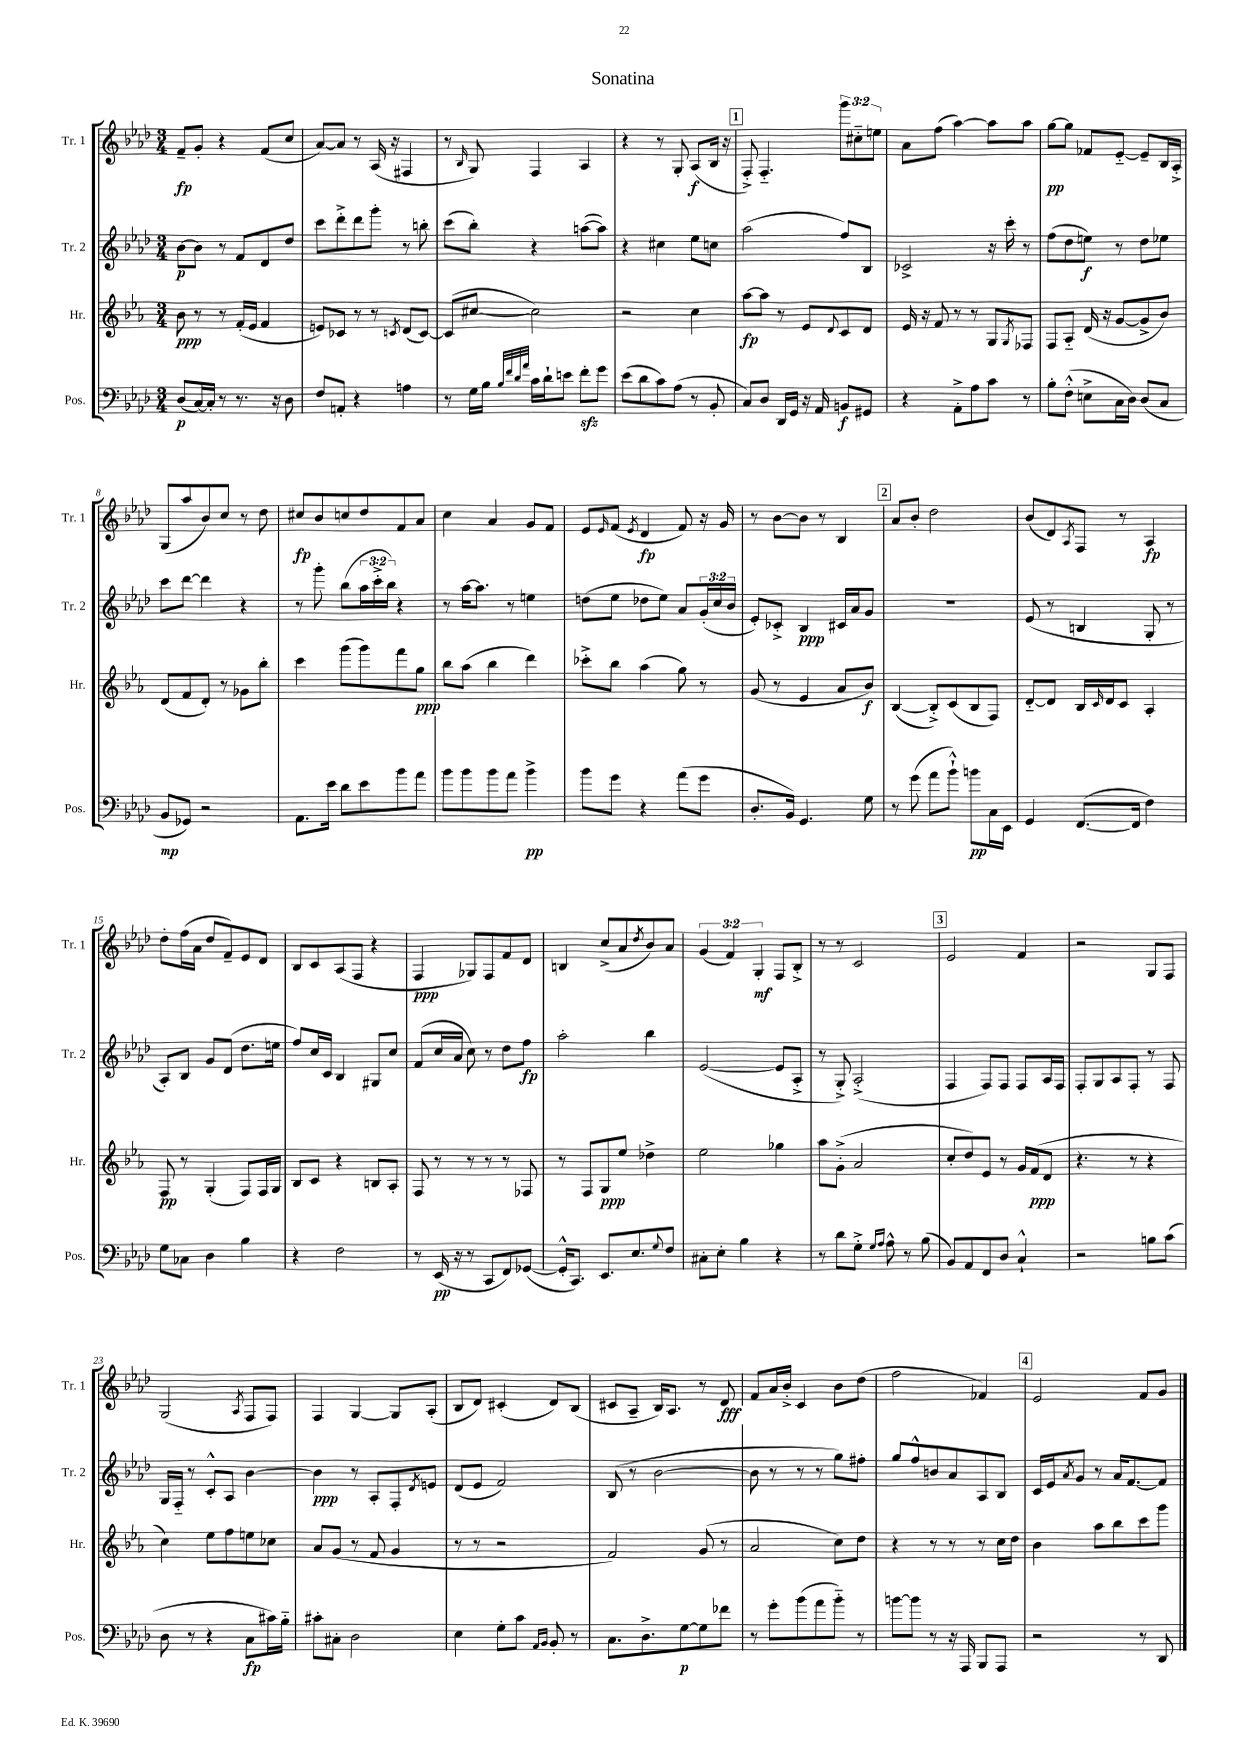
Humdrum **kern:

**kern	**kern	**kern	**kern
*staff4	*staff3	*staff2	*staff1
*clefF4	*clefG2	*clefG2	*clefG2
*k[b-e-a-d-]	*k[b-e-a-]	*k[b-e-a-d-]	*k[b-e-a-d-]
*M3/4	*M3/4	*M3/4	*M3/4
(8D-/L	8b-\	[8b-\L	8f~/L
[16C/L)	8r	8b-\]J	8g'/J
16C'/]JJ	.	.	.
8r	8r	8r	4r
8.r	(16f'/LL	8f/L	.
.	16e-/JJ	.	.
.	4f/	8d-/	(8f/L
16r	.	.	.
8D-\	.	8dd-/J	8cc/J
=	=	=	=
8F/L	8e/L)	8ccc\L	[8a-/L)
8AA'/J	8c-/J	8ddd-'^\	8a-/]J
4r	8r	8ddd-\	8r
.	8r	8ggg'\J	(16A-/
.	.	.	16r
.	8qc/	.	.
4A\	(8d/L	8r	4F#/
.	[8c/J)	8bb'\	.
=	=	=	=
8r	(8c/]L	(8ccc\L	8r
.	.	.	16qqB-/
16G\LL	[8cc#/J	8bb-'\J)	8G/)
16B-\JJ	.	.	.
32qqB-/LLL	.	.	.
32qqf/	.	.	.
32qqd-/	.	.	.
32qqa-/JJJ	.	.	.
16c\LL	2cc#\])	4r	4F/
16d-`\J	.	.	.
8e\J	.	.	.
8f'\L	.	([8aa\L	4A-/
8g\J	.	8aa\]J)	.
=	=	=	=
(8e-\L	2r	4r	4r
8d-\	.	.	.
8c\)	.	4cc#\	8r
(8A-\J	.	.	8G'/
8r	4cc\	8ee-\L	(8A-/L
8BB-'/	.	8cc\J	16B-/Jk
.	.	.	16r
=	=	=	=
8C/L)	[8aa-\L	(2aa-\	8F'^/)
8D-/J	8aa-\]J	.	4.F'~/
16DD-/LL	8r	.	.
16GG/JJ	.	.	.
16r	8e-/L	.	.
16AA-/	.	.	.
.	8qqd/	.	.
8BB/L	8c/	8ff/L)	12ggg\L
.	.	.	12cc#'~\
8GG#/J	8d/J	8B-/J	.
.	.	.	12ee\J
=	=	=	=
4r	16e-/	2c-^/	8a-\L
.	16r	.	.
.	8f/	.	(8ff\J
8AA-'^\L	8r	.	[4aa-\)
8A-\	8r	.	.
8c\J	8G/L	16r	8aa-\]L
.	.	16ccc'\	.
.	8qG/	.	.
8r	8F-/J	8r	8aa-\J
=	=	=	=
8B-'\L	8F/L	(8ff\L	[8gg\L
(8F'^^\J	8A-'~/J	8dd-\	8gg\]J
8E^\L	(16d/	8ee\J)	8f-/L
.	16r	.	.
16C\L	[8g/L	8r	[8e-'~/J
16D-\JJ)	.	.	.
(8D-/L	8g^/]	8dd-\L	8e-~/]L
8C/J	8b-/J)	8ee-\J	16B-/L
.	.	.	16A-'^/JJ
=	=	=	=
8BB-/L	(8d/L	8ccc\L	(8G/L
8GG-/J)	8f/	[8ddd-\J	8aa-/
2r	8d'/J)	4ddd-\]	8b-/)
.	8r	.	8cc/J
.	8g-\L	4r	8r
.	8bb-'\J	.	8dd-\
=	=	=	=
8.AA-\L	4ccc\	8r	8cc#/L
.	.	8ggg'\	8b-/
16e-\Jk	.	.	.
8d-\L	(8ggg\L	(8bb-\L	8cc/
8e-\	8ggg\)	24aa-\L	8dd-/
.	.	24ccc'^\	.
.	.	24bb-\JJ)	.
8b-\	8fff\	4r	8f/
8a-\J	8gg\J	.	8a-/J
=	=	=	=
8b-\L	8bb-\L	8r	4cc\
8b-\	(8aa-\J	[16aa-\LK	.
.	.	8.aa-\]J	.
8b-\	4bb-\	.	4a-/
8a-\J	.	8r	.
4b-^\	4ddd\)	4ee\	8g/L
.	.	.	8f/J
=	=	=	=
8b-\L	8ccc-'^\L	(8dd\L	8e-/L
.	.	.	16qqe-/
8g\J	8bb-\J	8ee-\J	(8f/J
.	.	.	8qe-/
4r	(4aa-\	8dd-\L	4d-/
.	.	8ee-\J)	.
(8a-\L	8gg\)	8a-/L	8f/)
8g\J	8r	(24g'/L	16r
.	.	24cc/	.
.	.	.	16g/
.	.	24b-/JJ	.
=	=	=	=
8.D-'/L	(8g/	8e-'/L)	8r
.	8r	8c-'^/J	[8b-\L
16BB-/Jk)	.	.	.
4.GG/	4e-/	4B-/	8b-\]J
.	.	.	8r
.	8a-/L	16c#/LL	4B-/
.	.	16a-/J	.
8G\	8b-/J)	8g/J	.
=	=	=	=
8r	([4B-/	2.r	8a-/L
(8g\	.	.	8b-'/J
8a-\L	8B-'^/]L)	.	2dd-\
8b-`^^\J)	(8c/	.	.
8b\L	8B-/	.	.
16C\L	8F/J)	.	.
16EE-\JJ	.	.	.
=	=	=	=
4GG/	[8d'~/L	(8e-/	(8b-/L
.	8d/]J	8r	8d-/)
.	.	.	8qA-/
([8.FF/L	16B-/LL	4B/	8F/J
.	16qqc/	.	.
.	16d/J	.	.
.	8c/J	.	8r
16FF/]Jk	.	.	.
4F\)	4A-'/	8G'/	4A-/
.	.	8r	.
=	=	=	=
8G\L	8F/	8A-'/L)	8dd-'\L
8C-\J	8r	8B-/J	(16ff\L
.	.	.	16a-\JJ
4D-\	(4G'/	8g/L	8dd-/L
.	.	(8d-/J	8f~/)
4B-\	8F/L)	8.dd-\L	8e-/
.	16F/L	.	8d-/J
.	16G/JJ	16ee\Jk	.
=	=	=	=
4r	8B-/L	8ff/L)	8B-/L
.	8c/J	16cc/L	8c/
.	.	16c/JJ	.
2F\	4r	4B-/	(8A-/
.	.	.	8F/J
.	8B/L	8G#/L	4r
.	8A-'/J	8cc/J	.
=	=	=	=
8r	8F/	(8f/L	4F/
(16EE-/	8r	16cc/L	.
16r	.	16a-/JJ	.
8r	8r	8cc\)	8G-/L)
8CC/L	8r	8r	8F/
8FF/)	8r	8dd-\L	8f/
([8GG-/J	8F-/	8ff\J	8d-/J
=	=	=	=
16GG-'^^/]LK	8r	2aa-'\	4B/
8.CC/J)	.	.	.
.	8F/L	.	.
8.EE-/L	8G/	.	(8cc^/L
.	8ee-/J	.	8a-/
8.E-/	.	.	.
.	.	.	8qdd-/
.	4dd-^\	4bb-\	8b-/)
8qqG/	.	.	.
8F/J	.	.	8a-/J
=	=	=	=
8C#'\L	2ee-\	([2e-/	(6g/
8E-'\J	.	.	.
.	.	.	6f/)
4B-\	.	.	.
.	.	.	6G'/
4r	4gg-\	8e-/]L	8F/L
.	.	8A-'^/J	8B-'^/J
=	=	=	=
8r	8aa-\L	8r	8r
8d-\L	(8g'^\J	8G'^/)	8r
8G'^\J	2a-/	(2A-'^/	2c/
16qqG/LL	.	.	.
16qqA-/JJ	.	.	.
8A-^^\	.	.	.
8r	.	.	.
(8B-\	.	.	.
=	=	=	=
8BB-/L)	8cc'/L	4F/	2e-/
8AA-/	8dd/)	.	.
8FF/	8e-/J	8F/L)	.
8D-/J	8r	8F/J	.
4C`^^/	16g/LL	8F/L	4f/
.	(16f/J	.	.
.	8d/J	16A-/L	.
.	.	16F/JJ	.
=	=	=	=
2r	4.r	8F'/L	2r
.	.	8G/	.
.	.	8A-/	.
.	8r	8F'/J	.
8B\L	4r	8r	8G/L
(8c\J	.	8F/	8F/J
=	=	=	=
8D-\	4cc\)	16G/LL	(2G/
.	.	16F'~/JJ	.
8r	.	8r	.
4r	8ee-\L	8c'^^/L	.
.	8ff\	8A-/J	.
.	.	.	8qA-/
8C\L	8ee\	[4b-\	8F/L
16c#\L)	8cc-\J	.	8F/J)
16B-'~\JJ	.	.	.
=	=	=	=
8c#'\L	8a-/L	4b-\]	4F/
8C#'\J	(8g/J	.	.
2D-\	8r	8r	[4G/
.	8f/	8A-'/L	.
.	4g/	8F'/	8G/]L
.	.	8qd-/	.
.	.	8e/J	(8A-'/J
=	=	=	=
4E-\	8r	(8d-/L	8B-/L
.	8r	8e-/J	8d-/J)
8G'\L	2r	2f/)	(4c#'/
8c\J	.	.	.
16qqAA-/LL	.	.	.
16qqBB-/JJ	.	.	.
8BB-'/	.	.	8d-/L)
8r	.	.	(8B-/J
=	=	=	=
8.C\L	2f/)	(8B-/	8c#/L
.	.	8r	8A-~/J
8.D-^\	.	.	.
.	.	[2b-\	16B-/LK)
.	.	.	8.A-/J
[8G\	.	.	.
8G\]	(8g/	.	8r
8f-\J	8r	.	8d-/
=	=	=	=
8r	2a-/	8b-\]	8f/L
8g'\L	.	8r	16a-/L
.	.	.	16b-'^/JJ
(8b-\	.	8r	4c/
8a-\	.	8r	.
8b-'~\J)	8cc\L)	8gg\L)	8b-\L
8r	8dd\J	8ff#'\J	(8dd-\J
=	=	=	=
[8b\L	4r	8gg/L	2ff\
8b\]J	.	8ff^^/	.
8r	8r	8b/	.
16r	8r	8a-/	.
16AAA-/	.	.	.
8BBB-/L	8r	8A-/	4f-/)
8AAA-/J	16cc\LL	8B-/J	.
.	16dd\JJ	.	.
=	=	=	=
2r	4b-\	16c/LL	2e-/
.	.	16e-/J	.
.	.	8qa-/	.
.	.	8g/J	.
.	8aa-\L	8r	.
.	8bb-\	16a-/LK	.
.	.	[8.f/	.
8r	8ccc\	.	8f/L
8DD-/	8ggg\J	8f/]J	8g/J
==	==	==	==
*-	*-	*-	*-
